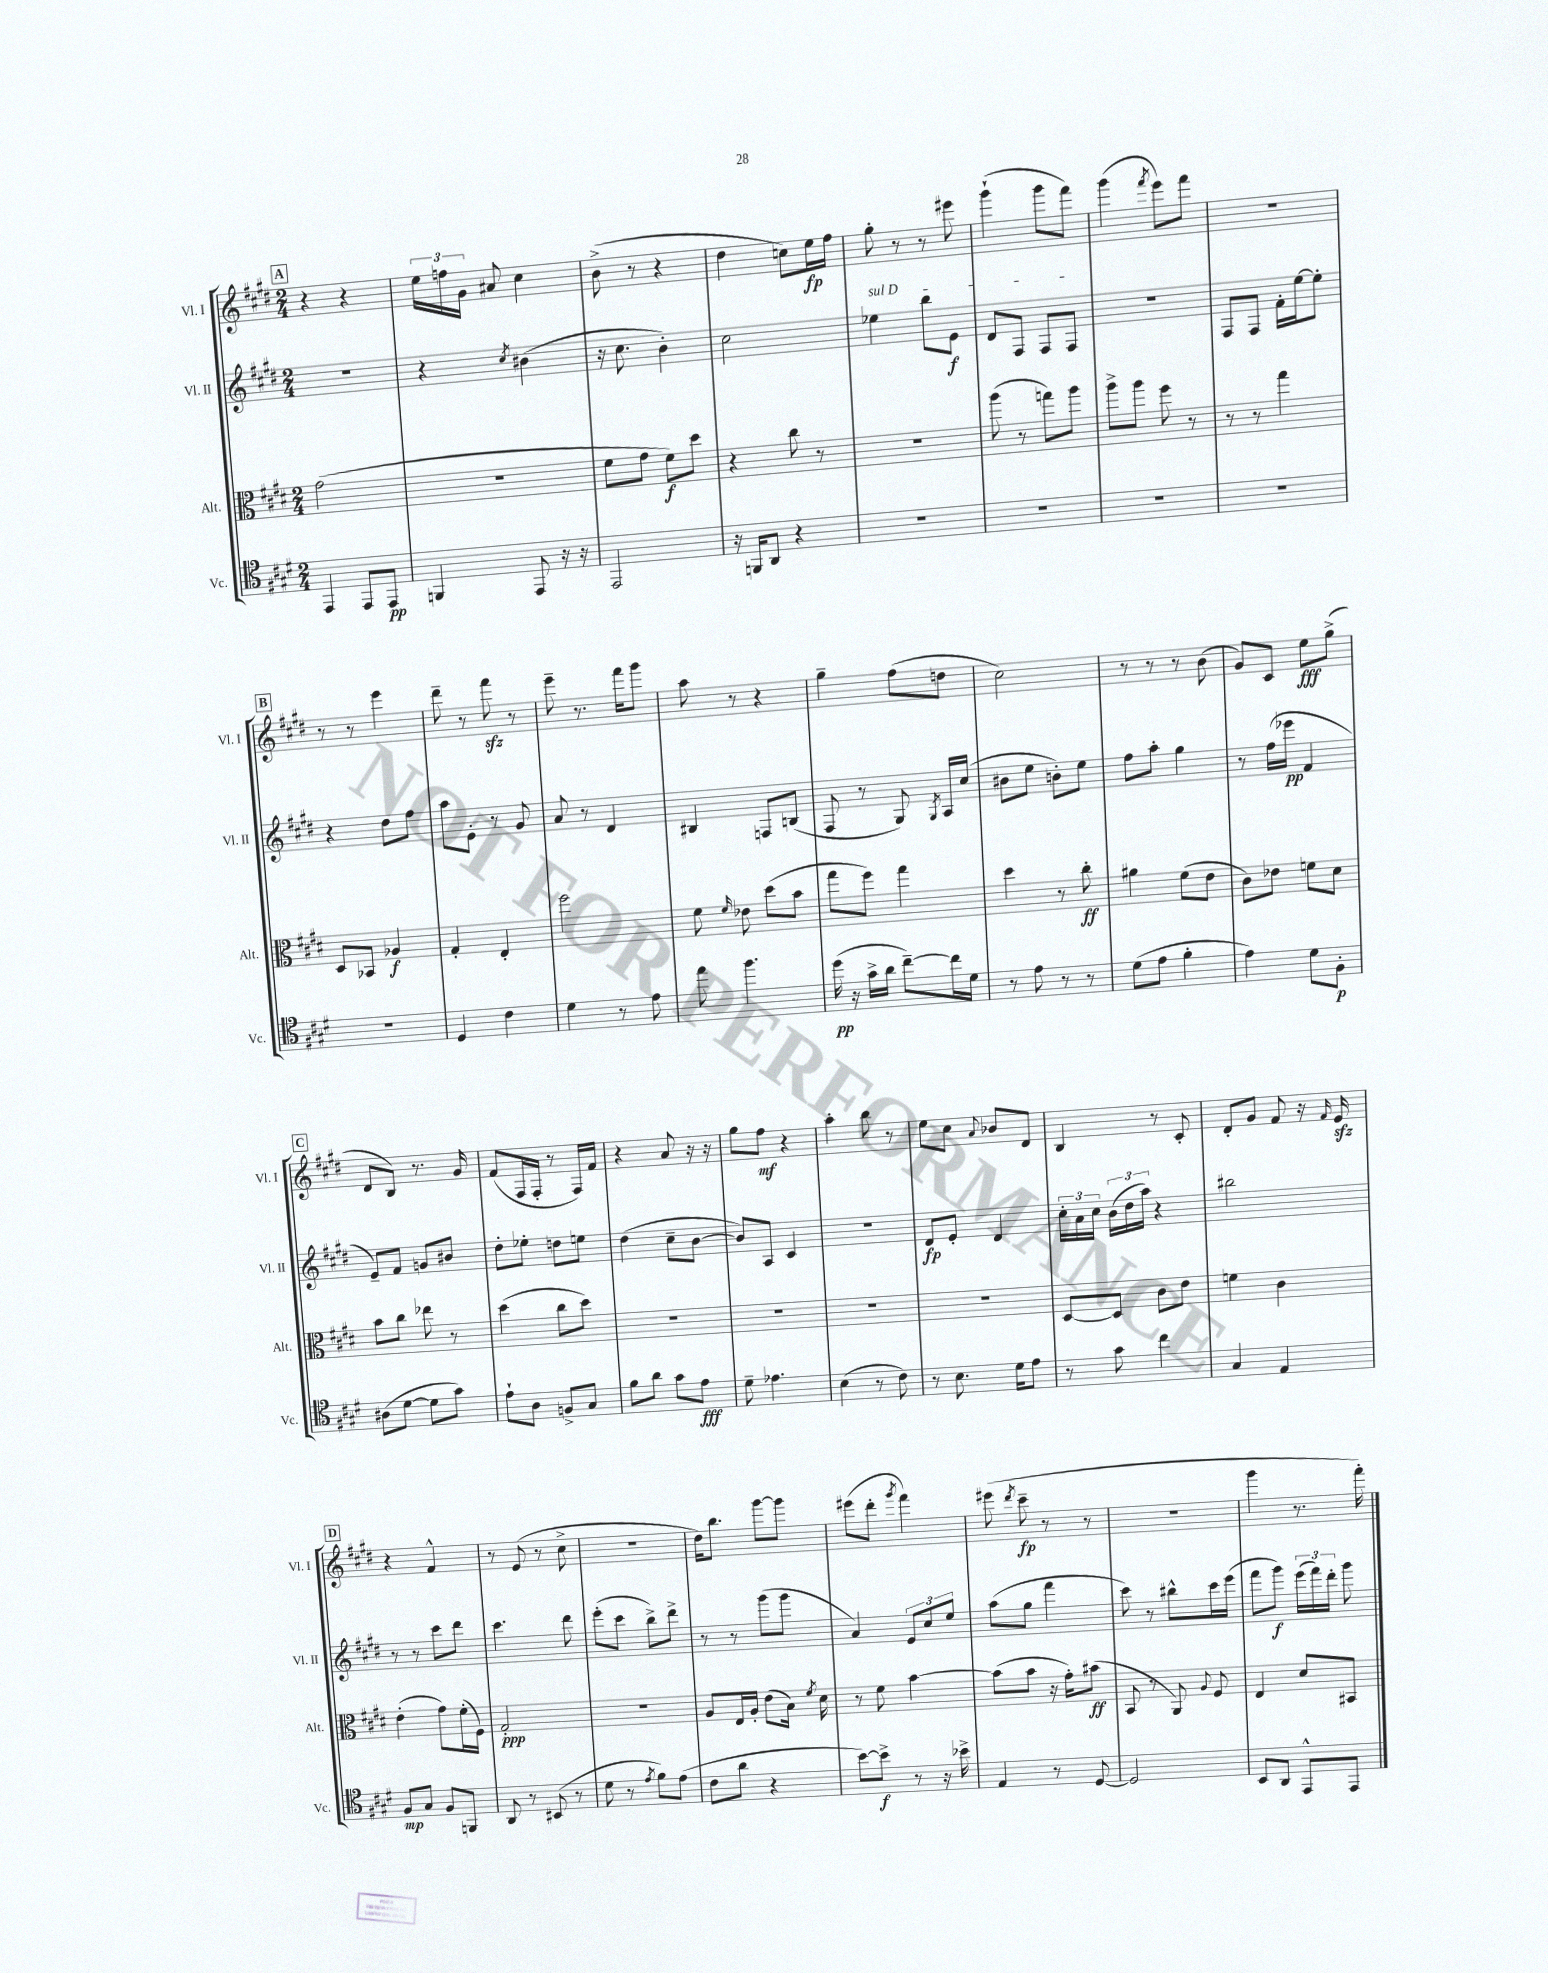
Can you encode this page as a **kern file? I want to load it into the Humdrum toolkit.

**kern	**kern	**kern	**kern
*staff4	*staff3	*staff2	*staff1
*clefC4	*clefC3	*clefG2	*clefG2
*k[f#c#g#d#]	*k[f#c#g#d#]	*k[f#c#g#d#]	*k[f#c#g#d#]
*M2/4	*M2/4	*M2/4	*M2/4
4EE	(2g#	2r	4r
8EE	.	.	4r
8EE	.	.	.
=	=	=	=
4FF	2r	4r	24ee
.	.	.	24ff
.	.	.	24g#
.	.	.	8a#
.	.	8qcc#	.
8EE	.	(4b#	4cc#
16r	.	.	.
16r	.	.	.
=	=	=	=
2EE	8f#	16r	(8b^
.	.	8.cc#	.
.	8g#	.	8r
.	8f#)	4b')	4r
.	8dd#	.	.
=	=	=	=
16r	4r	2cc#	4dd#
16FF	.	.	.
8AA	.	.	.
4r	8cc#	.	8cc)
.	8r	.	16ee
.	.	.	16ff#
=	=	=	=
2r	2r	4ee-	8gg#'
.	.	.	8r
.	.	8bb	8r
.	.	8e	8eee#
=	=	=	=
2r	(8aa	8d#	(4ggg#`
.	8r	8F#	.
.	8gg)	8F#	8ggg#
.	8aa	8F#	8fff#)
=	=	=	=
2r	8aa^	2r	(4ggg#
.	8aa	.	.
.	.	.	8qfff#
.	8ff#	.	8eee)
.	8r	.	8fff#
=	=	=	=
2r	8r	8F#	2r
.	8r	8F#	.
.	4gg#	16f#'	.
.	.	[16ee	.
.	.	8ee']	.
=	=	=	=
2r	8D#	4r	8r
.	8BB-	.	8r
.	4A-	8dd#	4eee
.	.	8ff#	.
=	=	=	=
4D#	4G#'	8aa	8ddd#~
.	.	8e'	8r
4c#	4E'	8r	8fff#
.	.	8g#	8r
=	=	=	=
4d#	2ff#	8a	8eee~
.	.	8r	8.r
8r	.	4d#	.
.	.	.	16fff#
8e	.	.	8ggg#
=	=	=	=
8ee	8f#	4B#	8aa
.	16qqf#	.	.
4.ff#	8e-	.	8r
.	(8dd#	8F	4r
.	8b	(8B	.
=	=	=	=
(16dd#	8gg#	8F#	4gg#~
16r	.	.	.
16g#^	8ff#)	8r	.
16a	.	.	.
[8cc#~)	4gg#	8G#)	(8ff#
.	.	8qG#	.
16cc#]	.	16A	8dd
16d#	.	(16cc#	.
=	=	=	=
8r	4dd#	8b#	2cc#)
8e	.	8ee	.
8r	8r	8b')	.
8r	8cc#'	8ee	.
=	=	=	=
(8d#	4a#	8ff#	8r
8e	.	8aa'	8r
4f#'	(8f#	4gg#	8r
.	8e	.	(8b
=	=	=	=
4e)	8c#)	8r	8g#)
.	8e-	(16ff#	8c#
.	.	16eee-	.
8d#	8f	4f#	8ee
8F#'	8d#	.	(8gg#^
=	=	=	=
(8A#	8b	8e~)	8d#
[8d#	8cc#	8f#	8B)
8d#]	8ee-	8g	8.r
8g#)	8r	8b#	.
.	.	.	16g#
=	=	=	=
8e`	(4dd#	8dd#'	(8f#
8A	.	8ee-'	16F#
.	.	.	16F#'
8F^	8cc#	8dd	8r
8G#	8dd#)	8ee	16F#)
.	.	.	16f#
=	=	=	=
8f#	2r	(4dd#	4r
8a	.	.	.
8g#	.	8cc#~	8a
8e	.	[8b	16r
.	.	.	16r
=	=	=	=
8d#~	2r	8b])	8gg#
4.e-	.	8A	8ff#
.	.	4c#	4r
=	=	=	=
(4B	2r	2r	4aa'
8r	.	.	8bb
8c#)	.	.	8r
=	=	=	=
8r	2r	8d#	8ee
8.B	.	8e'	8cc#
.	.	.	8qqa
.	.	4d#	8b-
16d#	.	.	.
8e	.	.	8d#
=	=	=	=
8r	[8D#	24cc#'	4B
.	.	24a	.
.	.	24cc#	.
8g#	8D#]	(24b	.
.	.	24dd#	.
.	.	24aa)	.
4cc#	8c#	4r	8r
.	8e	.	8c#'
=	=	=	=
4G#	4f	2bb#	8d#'
.	.	.	8g#
4E	4c#	.	8f#
.	.	.	16r
.	.	.	16qqf#
.	.	.	16e
=	=	=	=
8F#	(4e'	8r	4r
8G#	.	8r	.
8F#	8g#)	8ccc#	4f#^^
8FF	(16f#'	8ddd#	.
.	16F#)	.	.
=	=	=	=
8AA	2G#'	4.ccc#	8r
8r	.	.	(8e
(8BB#	.	.	8r
8r	.	8ddd#	8cc#^
=	=	=	=
8d#	2r	(8eee'	2r
8r	.	8ccc#	.
8qe	.	.	.
8f#)	.	8bb^)	.
(8e	.	8ddd#^	.
=	=	=	=
8c#	8A	8r	16dd#)
.	.	.	8.bb
8a	16E	8r	.
.	16A'	.	.
4r	(8e	(8ggg#	[8ggg#
.	16B)	8ggg#	8ggg#]
.	8qf#	.	.
.	16d#	.	.
=	=	=	=
[8b)	8r	4a)	(8eee#
8b^]	8f#	.	8ddd#'
.	.	.	8qggg#
8r	[4b	12e	4fff#)
.	.	12cc#	.
16r	.	.	.
.	.	12ee	.
16b-^	.	.	.
=	=	=	=
4E	(8b]	(8aa	(8eee#
.	.	.	8qddd#
.	8b	8gg#	8ccc#~
8r	16r	4fff#	8r
.	16g#')	.	.
[8D#	(8b#	.	8r
=	=	=	=
2D#]	8BB	8ccc#)	2r
.	8r	8r	.
.	8AA)	8bb#^^	.
.	8qqA	.	.
.	8F#	16ccc#	.
.	.	(16eee	.
=	=	=	=
8BB	4E	8fff#	4ggg#
8AA	.	8ggg#)	.
8EE^^	8d#	(24eee	8.r
.	.	24fff#)	.
.	.	24ddd#'	.
8EE	8BB#	8ggg#	.
.	.	.	16fff#')
==	==	==	==
*-	*-	*-	*-
